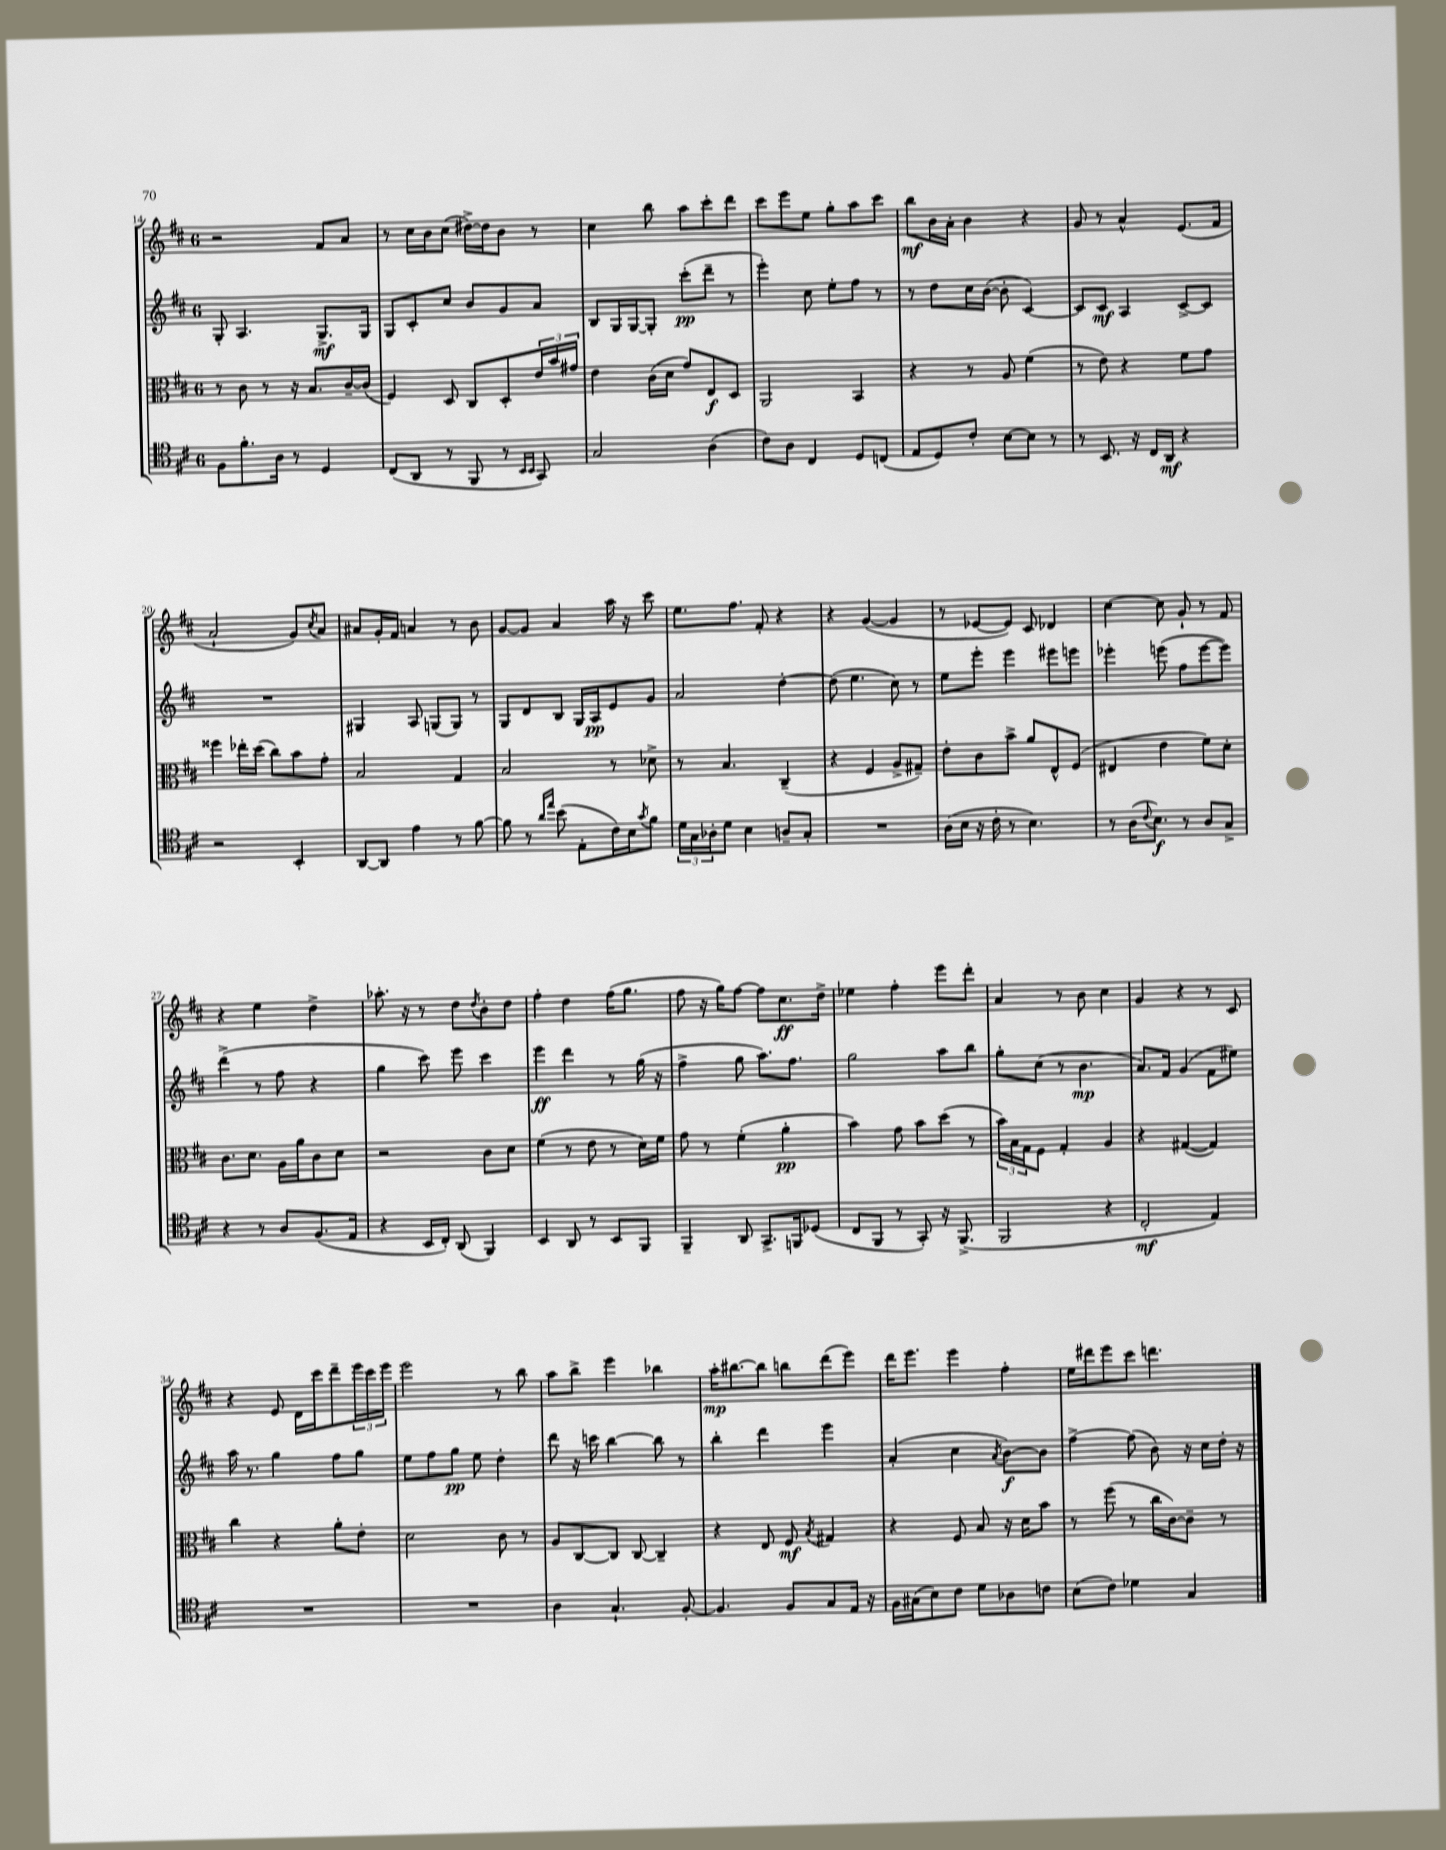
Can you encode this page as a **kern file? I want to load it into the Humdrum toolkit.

**kern	**kern	**kern	**kern
*staff4	*staff3	*staff2	*staff1
*clefC4	*clefC3	*clefG2	*clefG2
*k[f#c#]	*k[f#c#]	*k[f#c#]	*k[f#c#]
*M6/8	*M6/8	*M6/8	*M6/8
8F#	8r	8G'	2r
8.f#'	8c#	4.A	.
.	8r	.	.
16A	.	.	.
8r	16r	.	.
.	8.B	.	.
4D	.	8.G^	8f#
.	[16c#~	.	8a
.	(16c#]	16G	.
=	=	=	=
(8C#	4F#)	8G	8r
8AA	.	8c#'	16cc#
.	.	.	16b
8r	8D	8cc#	(8cc#
8FF#	8C#	8b	[16dd#^)
.	.	.	16dd#]
8r	8D'	8g	8b
16qqBB	.	.	.
16qqBB	.	.	.
8GG)	24e	8a	8r
.	24b	.	.
.	24g#	.	.
=	=	=	=
2G	4e	8B	4cc#
.	.	16G	.
.	.	[16G	.
.	(16c#	8G']	8bb
.	16d	.	.
.	8g)	(8ccc#'	8aa
(4A	8E	8ddd~	8ccc#'
.	8D	8r	8ddd
=	=	=	=
8c#)	2AA	4eee')	8ccc#
8A	.	.	8eee
4C#	.	8cc#	8ee
.	.	8ee'	8gg'
8D	4BB	8ff#	8aa
(8C	.	8r	8ccc#
=	=	=	=
8E	4r	8r	8bb
8D)	.	8dd	16b
.	.	.	16a'
8c#'	8r	16cc#	4b
.	.	([16b	.
[8B	8A	8b']	.
8B]	(4f#	[4c#)	4r
8r	.	.	.
=	=	=	=
8r	8r	8c#]	8g
8.BB	8e)	8c#	8r
.	4r	4A	4a^^
16r	.	.	.
16C#	.	.	.
16AA	.	.	.
4r	8f#	[8c#^	(8.e
.	8g	8c#]	.
.	.	.	16f#
=	=	=	=
2r	4ff##	2.r	2a`
.	16ee-'	.	.
.	(16dd	.	.
.	8cc#)	.	.
4BB'	8b	.	8g)
.	.	.	8qcc#
.	8g'	.	8a
=	=	=	=
[8AA	2B	4G#	8a#
8AA]	.	.	16g'
.	.	.	16f#
4e	.	8A	4a
.	.	(8G	.
8r	4G	8G)	8r
[8f#	.	8r	8b
=	=	=	=
8f#]	2B	8G	[8g
8r	.	8d	8g]
16qqa	.	.	.
16qqee	.	.	.
(8b	.	8B	4a
8E'	.	16G	.
.	.	16A	.
16c#)	8r	8e	16aa
16B	.	.	16r
8qg	.	.	.
8f#	8d-^	8g	8ccc#
=	=	=	=
24d	8r	2a	8.ee
24G	.	.	.
24A-'	.	.	.
8d	4.B	.	.
.	.	.	8.ff#
4B	.	.	.
.	.	.	8f#'
8A~	(4C#~	[4dd'	4r
8G'	.	.	.
=	=	=	=
2.r	4r	(8dd]	4r
.	.	4.ee	.
.	4F#	.	([4g
.	8A^	8cc#)	4g]
.	8G#~)	8r	.
=	=	=	=
(16A	8e'	8ee	8r
16B	.	.	.
16r	8c#	8eee'	[8e-
16c#'	.	.	.
8r	8b^	4eee	8e-])
4.B)	8a	.	8c#
.	8E^^	8eee#	4d-
.	(8F#	8eee	.
=	=	=	=
8r	4E#	4eee-'	[4cc#
(16A	.	.	.
8qqc#	.	.	.
8.B)	.	.	.
.	4e	(8eee	8cc#]
8r	.	8ff#	8g`
8A	8f#)	[8eee	8r
8G^	8d'	8eee])	8f#
=	=	=	=
4r	8.c#	(4ddd^	4r
.	8.d	.	.
8r	.	8r	4ee
8A	16A	8ff#	.
.	16a	.	.
(8.F#	8c#	4r	4dd^
.	8d	.	.
16E	.	.	.
=	=	=	=
4r	2r	4gg	8.aa-'
.	.	.	16r
16BB	.	8ccc#)	8r
16C#')	.	.	.
(8AA	.	8eee	8dd
.	.	.	8qdd
4FF#)	8c#	4ccc#	8b'
.	8d	.	8dd
=	=	=	=
4BB	(4f#	4eee	4ff#'
8AA	8r	4ddd	4dd
8r	8e	.	.
8BB	8r	8r	(16ff#
.	.	.	8.gg
8FF#	16d)	(16gg	.
.	16f#	16r	.
=	=	=	=
4FF#~	8g	4ff#^	8ff#
.	8r	.	16r
.	.	.	16gg)
8AA	(4f#'	8gg	[8ff#
8.GG^	.	8.aa)	8ff#]
.	4a'	.	8.cc#
16FF	.	8.ff#	.
(8D-	.	.	.
.	.	.	16dd^
=	=	=	=
8C#	4b)	2gg	4ee-
8FF#	.	.	.
8r	8g	.	4ff#'
8GG')	8b	.	.
16r	(8dd	8aa	8eee
(8.FF#^	.	.	.
.	8r	8bb	8ddd'
=	=	=	=
2FF#	24b)	8gg'	4a
.	24B	.	.
.	24G	.	.
.	8F#	(8cc#	.
.	4G'	8r	8r
.	.	4.b	8b
4r	4A	.	4cc#
=	=	=	=
2C#'	4r	8.a)	4g
.	.	16f#	.
.	([4G#	(4g	4r
4E)	4G#])	8f#	8r
.	.	8ee#)	8c#
=	=	=	=
2.r	4cc#	16aa	4r
.	.	8.r	.
.	4r	4gg	8e
.	.	.	16d
.	.	.	16ccc#
.	8a'	8ff#	8ddd~
.	8e'	8gg	24eee
.	.	.	24ccc#
.	.	.	24eee
=	=	=	=
2.r	2d	8ee	2eee
.	.	8ff#	.
.	.	8gg	.
.	.	8ee	.
.	8c#	4dd'	8r
.	8r	.	8bb
=	=	=	=
4A	8A	8ddd	8aa
.	[8C#	16r	8bb^
.	.	16ccc	.
4.G`	8C#]	[4bb	4eee
.	[8C#	.	.
.	4C#~]	8bb]	4bb-
[8F#'	.	8r	.
=	=	=	=
4.F#]	4r	4bb'	16aa'
.	.	.	[8.bb#
.	8E	4ddd	8bb#]
8F#	8F#	.	8bb
.	8qB	.	.
8G	4G#	4eee	(8ddd
16E	.	.	8eee)
16r	.	.	.
=	=	=	=
16F#	4r	(4a'	16ddd
(16G#	.	.	8.eee
8B)	.	.	.
8c#	8F#	4cc#	4eee
8d	8B	.	.
.	.	8qa	.
8A-	16r	[8b)	4ff#'
.	16d	.	.
8c	8b	8b]	.
=	=	=	=
(8B	8r	[4ff#^	16ee
.	.	.	16ddd#
8c#)	(8ff#	.	8eee
4d-	8r	(8ff#]	8ccc#
.	16cc#	8b)	4.ddd
.	[16c#)	.	.
4G	8c#~]	16r	.
.	.	16cc#	.
.	8r	16dd'	.
.	.	16r	.
==	==	==	==
*-	*-	*-	*-
